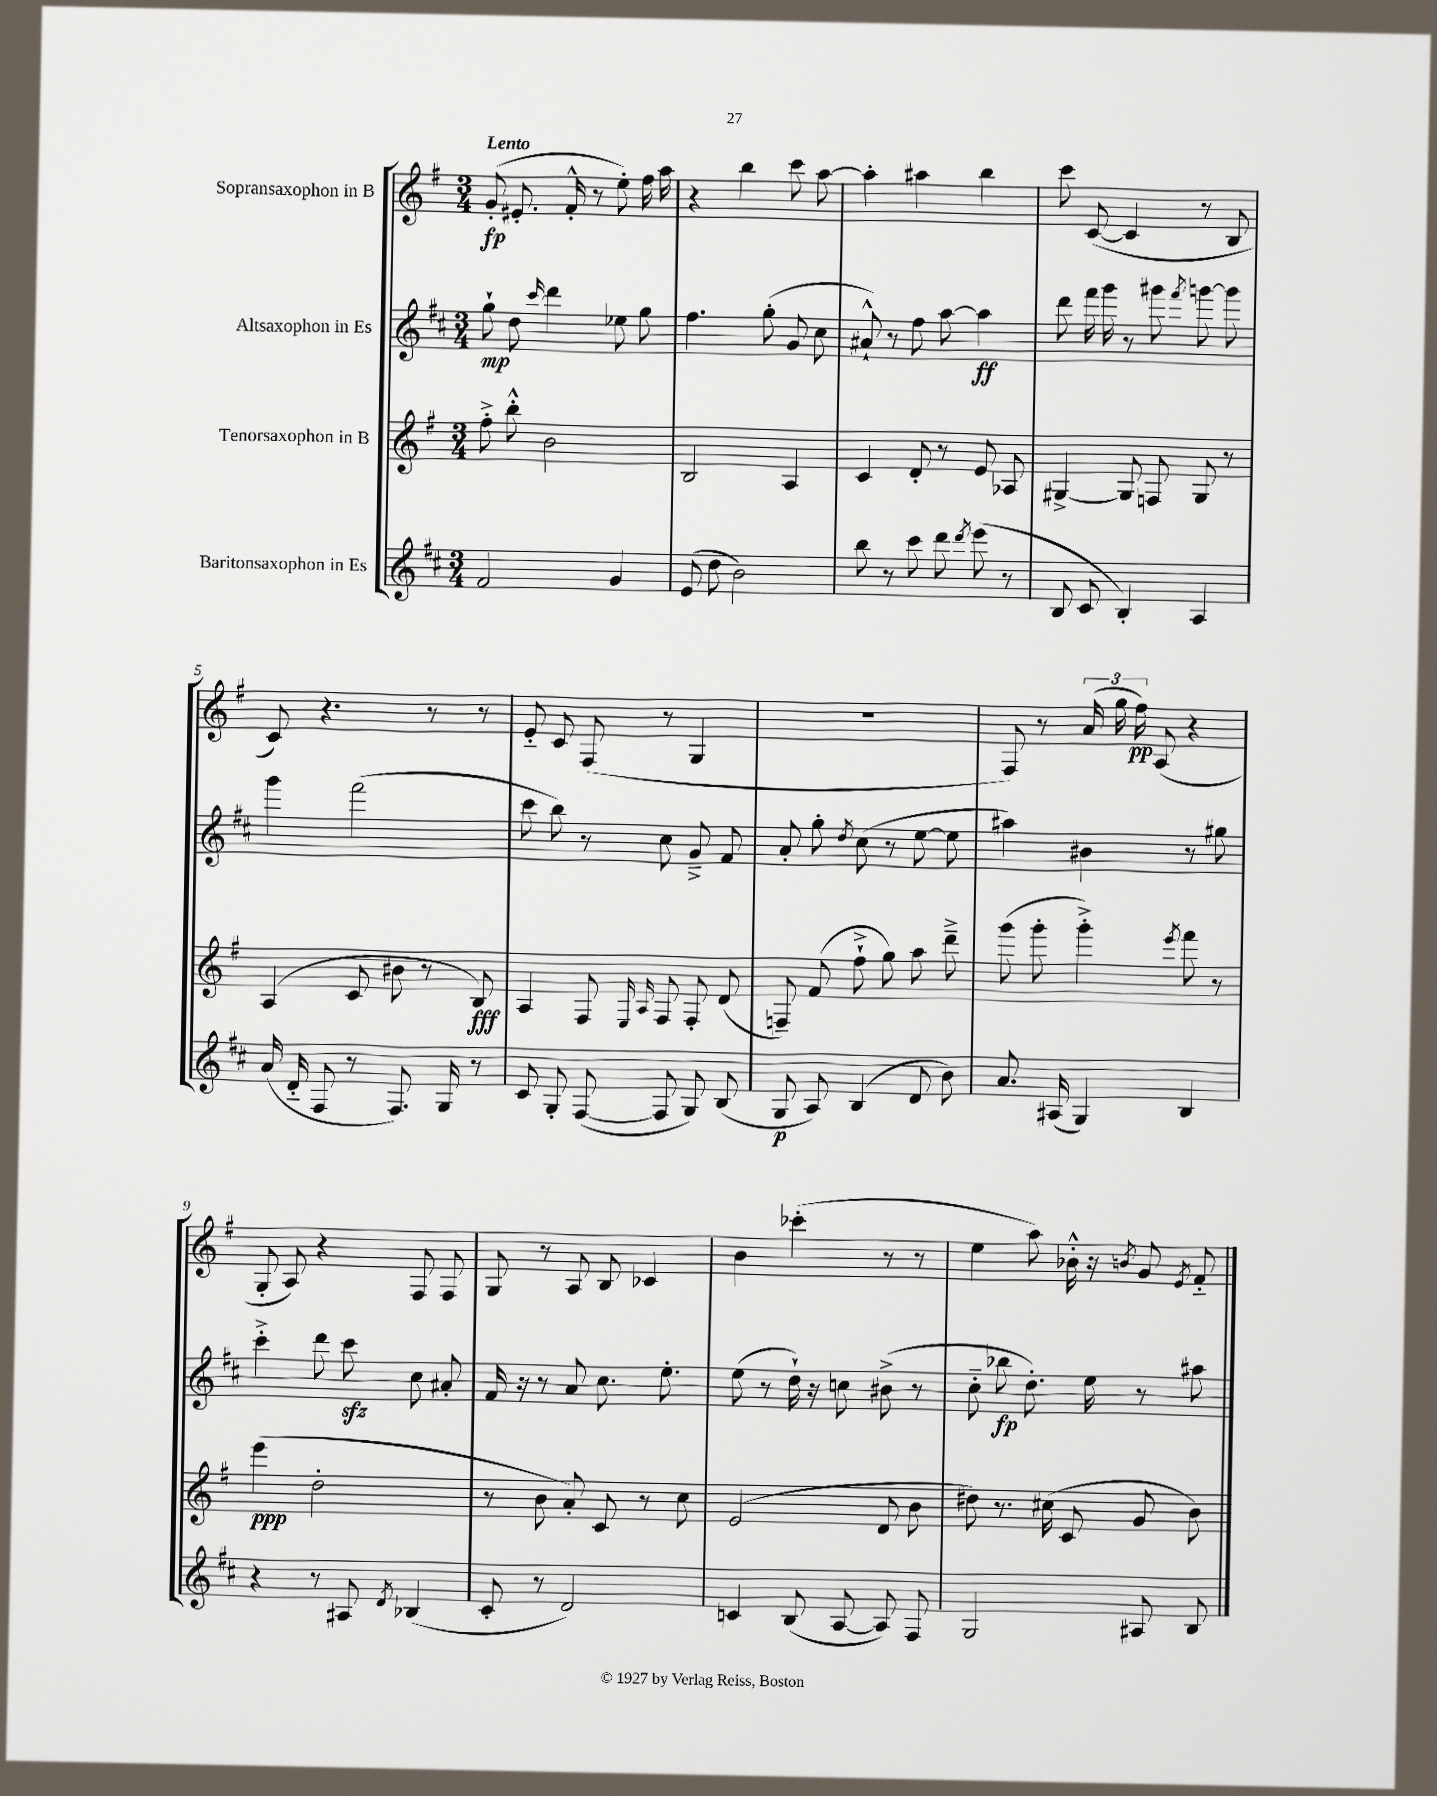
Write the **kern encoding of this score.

**kern	**kern	**kern	**kern
*staff4	*staff3	*staff2	*staff1
*clefG2	*clefG2	*clefG2	*clefG2
*k[f#c#]	*k[f#]	*k[f#c#]	*k[f#]
*M3/4	*M3/4	*M3/4	*M3/4
2f#	8ff#'^	8gg`	(8g'
.	8bb'^^	8dd	8.e#'
.	.	16qqccc#	.
.	2b	4ddd	.
.	.	.	16f#'^^
.	.	.	8r
4g	.	8ee-	8ee')
.	.	8gg	16ff#
.	.	.	16aa
=	=	=	=
(8e	2B	4.ff#	4r
8dd	.	.	.
2b)	.	.	4bb
.	.	(8gg'	.
.	4A	8g	8ccc
.	.	8cc#	[8aa
=	=	=	=
8bb	4c	8a#`^^)	4aa']
8r	.	8r	.
8ccc#	8d'	8ff#	4aa#
8ddd	8r	[8aa	.
8qddd	.	.	.
(8eee	8e	4aa]	4bb
8r	8A-	.	.
=	=	=	=
8B	[4G#^	8ddd	8ccc
8c#	.	16fff#	([8c
.	.	16ggg	.
4B')	8G#]	8r	4c]
.	8F	8ggg#	.
.	.	8qfff#	.
4A	8G#	[8ggg	8r
.	8r	8ggg]	8B
=	=	=	=
(16a	(4A	4ggg	8c)
16d'~	.	.	.
8F#	.	.	4.r
8r	8c	(2fff#	.
8.F#)	8b#	.	.
.	8r	.	8r
16G	.	.	.
8r	8B)	.	8r
=	=	=	=
8c#	4A	8ccc#	8e'~
8G'	.	8bb)	8c
([8F#	8F#	8r	(8F#
.	16qqE	.	.
.	16qqA	.	.
8F#]	8F#	8cc#	8r
8G)	8F#'	8g~^	4G
(8B	(8d	8f#	.
=	=	=	=
8G	8F~)	8a'	2.r
8A)	(8f#	8gg'	.
.	.	8qdd	.
(4B	8ff#`^	(8cc#	.
.	8gg)	8r	.
8d	8aa	[8ee	.
8b)	8ddd~^	8ee]	.
=	=	=	=
8.a	(8ggg	4aa#)	8F#)
.	8ggg'	.	8r
(16A#	.	.	.
4G)	4ggg'^)	4b#	(24a
.	.	.	24gg
.	.	.	24ff#)
.	.	.	(8A
.	8qeee	.	.
4B	8fff#	8r	4r
.	8r	8gg#	.
=	=	=	=
4r	(4eee	4ccc#'^	8G'
.	.	.	8A)
8r	2dd'	8ddd	4r
8A#	.	8ccc#	.
8qd	.	.	.
(4B-	.	8cc#	8F#
.	.	8a#'	8F#
=	=	=	=
8c#'	8r	16f#	8G
.	.	16r	.
8r	8b	8r	8r
2d)	8a')	8a	8A
.	8c	8.cc#	8B
.	8r	.	4c-
.	.	8.ee'	.
.	8cc	.	.
=	=	=	=
4c	(2e	(8ee	4b
.	.	8r	.
(8B	.	16dd`)	(4ccc-'
.	.	16r	.
[8A	.	8cc	.
8A])	8d	(8b#^	8r
8F#	8b	8r	8r
=	=	=	=
2G	8dd#)	8cc#'~	4ee
.	8.r	8bb-	.
.	.	8.dd')	8aa)
.	(16cc#	.	.
.	8c	.	16b-'^^
.	.	16ee	16r
.	.	.	8qb
8A#	8g	8r	8g
.	.	.	8qe
8B	8b)	8aa#	8f#'~
==	==	==	==
*-	*-	*-	*-
